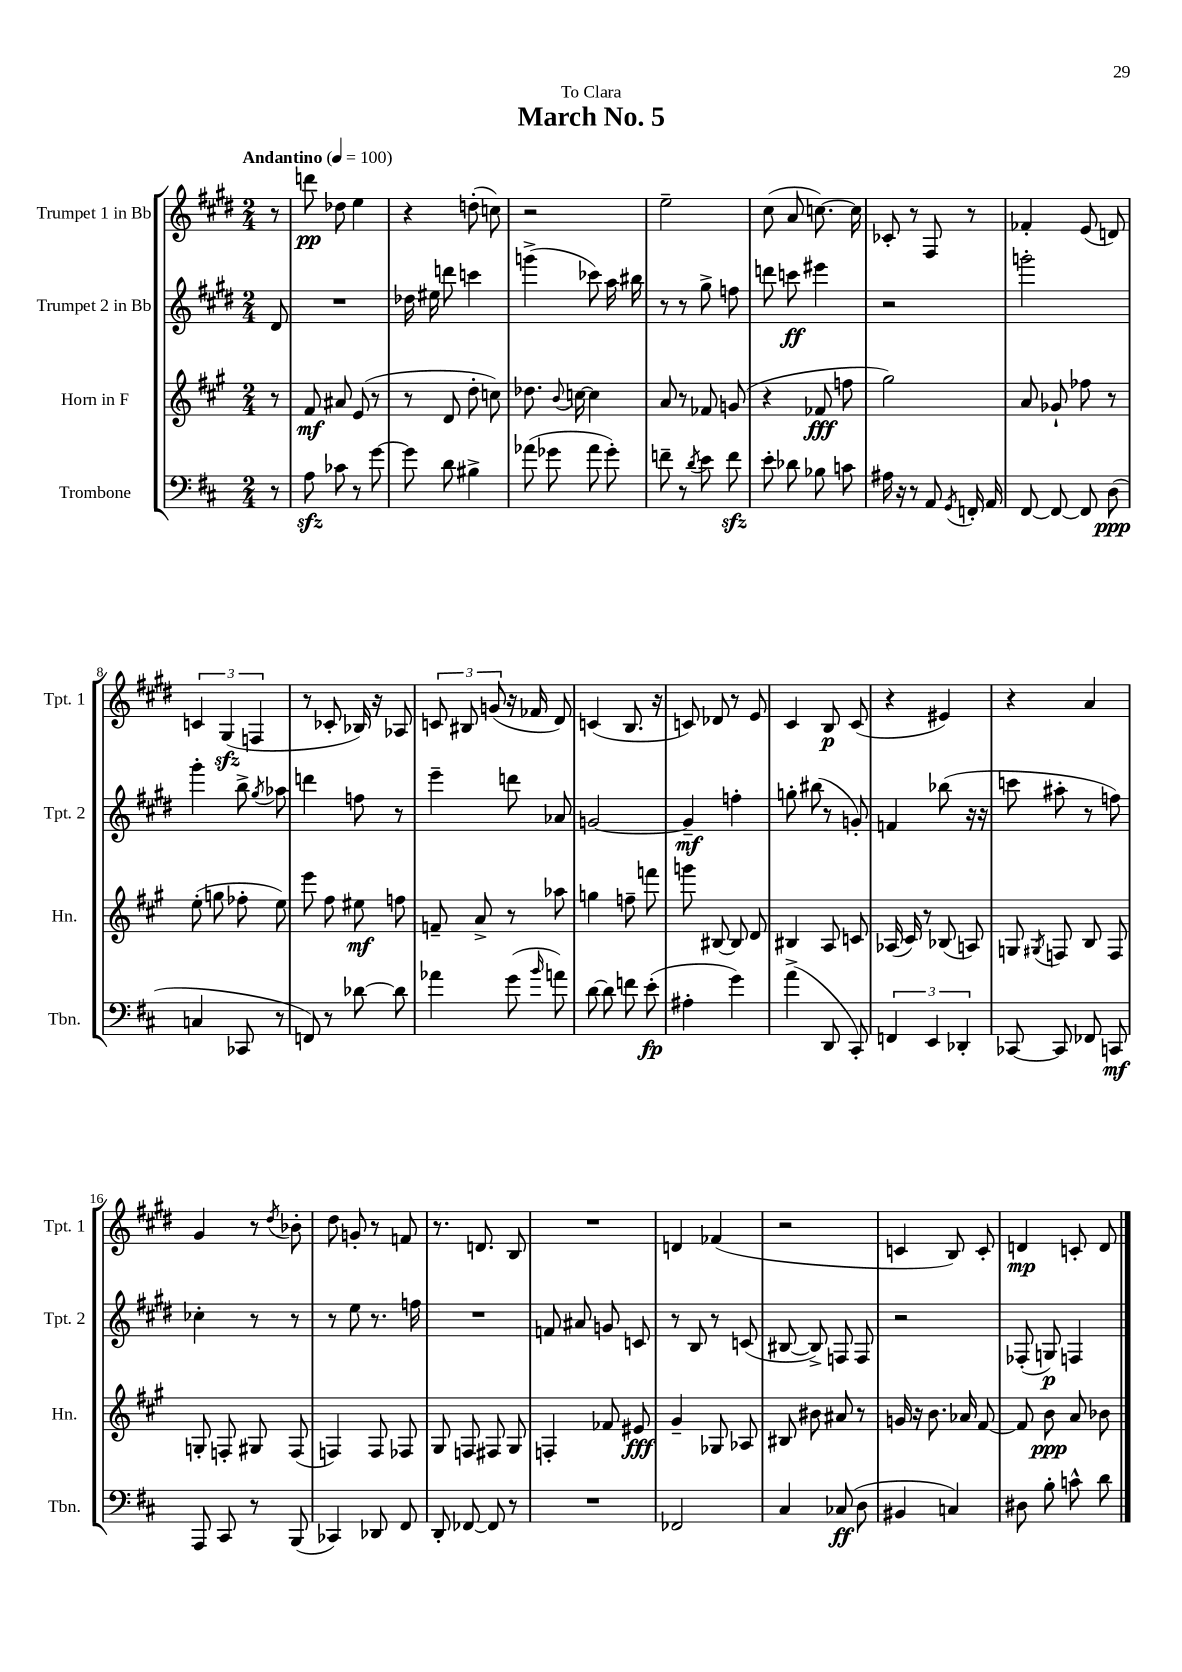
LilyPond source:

\header { title = "March No. 5" dedication = "To Clara" }
<<
\new StaffGroup <<
\new Staff = "s0" \with { instrumentName = "Trumpet 1 in Bb" shortInstrumentName = "Tpt. 1" } {
    \clef treble \key e \major \numericTimeSignature \time 2/4 \partial 8 \tempo "Andantino" 4 = 100
    \autoBeamOff r8 |
    d'''8\pp des''8 e''4 |
    r4 d''8-.( c''8) |
    r2 |
    e''2-- |
    cis''8( a'8 c''8.~) c''16 |
    ces'8-. r8 fis8 r8 |
    fes'4-. e'8( d'8) |
    \tuplet 3/2 { c'4 gis4\sfz( f4 } |
    r8 ces'8-. bes16) r16 aes8 |
    \tuplet 3/2 { c'8 bis8 g'8( } r16 fes'16 dis'8) |
    c'4( b8. r16 |
    c'8) des'8 r8 e'8 |
    cis'4 b8\p cis'8( |
    r4 eis'4) |
    r4 a'4 |
    gis'4 r8 \acciaccatura { dis''8 } bes'8-. |
    dis''8 g'8-. r8 f'8 |
    r8. d'8. b8 |
    R2 |
    d'4 fes'4( |
    r2 |
    c'4 b8) c'8-. |
    d'4\mp c'8-. d'8 \bar "|." |
}
\new Staff = "s1" \with { instrumentName = "Trumpet 2 in Bb" shortInstrumentName = "Tpt. 2" } {
    \clef treble \key e \major \numericTimeSignature \time 2/4 \partial 8
    \autoBeamOff dis'8 |
    R2 |
    des''16 eis''16 d'''8 c'''4 |
    g'''4->( ces'''8) a''16 bis''16 |
    r8 r8 gis''8-> f''8 |
    d'''8 c'''8\ff eis'''4 |
    r2 |
    g'''2-. |
    gis'''4-. b''8-> \acciaccatura { gis''8 } aes''8 |
    d'''4 f''8 r8 |
    e'''4-- d'''8 aes'8 |
    g'2~ |
    g'4--\mf f''4-. |
    g''8-. bis''8( r8 g'8-.) |
    f'4 bes''8( r16 r16 |
    c'''8 ais''8-. r8 f''8) |
    ces''4-. r8 r8 |
    r8 e''8 r8. f''16 |
    R2 |
    f'8 ais'8 g'8 c'8 |
    r8 b8 r8 c'8( |
    bis8~ bis8->) f8 f8 |
    r2 |
    fes8-.( g8\p) f4 \bar "|." |
}
\new Staff = "s2" \with { instrumentName = "Horn in F" shortInstrumentName = "Hn." } {
    \clef treble \key a \major \numericTimeSignature \time 2/4 \partial 8
    \autoBeamOff r8 |
    fis'8\mf ais'8 e'8( r8 |
    r8 d'8 d''8-. c''8) |
    des''8. \appoggiatura { b'8 } c''16~ c''4 |
    a'8 r8 fes'8 g'8( |
    r4 fes'8\fff f''8 |
    gis''2) |
    a'8 ges'8-! fes''8 r8 |
    e''8-.( g''8 fes''8-. e''8) |
    e'''8 fis''8 eis''8\mf f''8 |
    f'8-- a'8-> r8 aes''8 |
    g''4 f''8-- f'''8 |
    g'''8 bis8~ bis8 d'8 |
    bis4 a8 c'8 |
    aes16( cis'16) r8 bes8( a8) |
    g8 \acciaccatura { gis8 } f8 b8 f8 |
    g8-. f8-. gis8 f8( |
    f4) f8 fes8 |
    gis8 f8 fis8 gis8 |
    f4-. fes'8 eis'8\fff |
    gis'4-- ges8 aes8 |
    bis8 bis'8 ais'8 r8 |
    g'16 r16 b'8. aes'16 fis'8~ |
    fis'8 b'8\ppp a'8 bes'8 \bar "|." |
}
\new Staff = "s3" \with { instrumentName = "Trombone" shortInstrumentName = "Tbn." } {
    \clef bass \key d \major \numericTimeSignature \time 2/4 \partial 8
    \autoBeamOff r8 |
    a8\sfz ces'8 r8 g'8~ |
    g'8 d'8 bis4-> |
    aes'8( ges'8 aes'8 ges'8-.) |
    f'8-- r8 \acciaccatura { d'8 } e'8 f'8\sfz |
    e'8-. des'8 bes8 c'8 |
    ais16 r16 r8 a,8 \acciaccatura { g,8 } f,16-. a,16 |
    fis,8~ fis,8~ fis,8 d8\ppp( |
    c4 ces,8 r8 |
    f,8) r8 des'8~ des'8 |
    aes'4 g'8( \grace { b'16 } a'8) |
    d'8~ d'8 f'8 e'8-.\fp( |
    ais4-. g'4) |
    a'4->( d,8 cis,8-.) |
    \tuplet 3/2 { f,4 e,4 des,4-. } |
    ces,8~ ces,8 fes,8 c,8\mf |
    a,,8 cis,8 r8 b,,8( |
    ces,4) des,8 fis,8 |
    d,8-. fes,8~ fes,8 r8 |
    R2 |
    fes,2 |
    cis4 ces8\ff( d8 |
    bis,4 c4) |
    dis8 b8-. c'8-^ d'8 \bar "|." |
}
>>
>>
